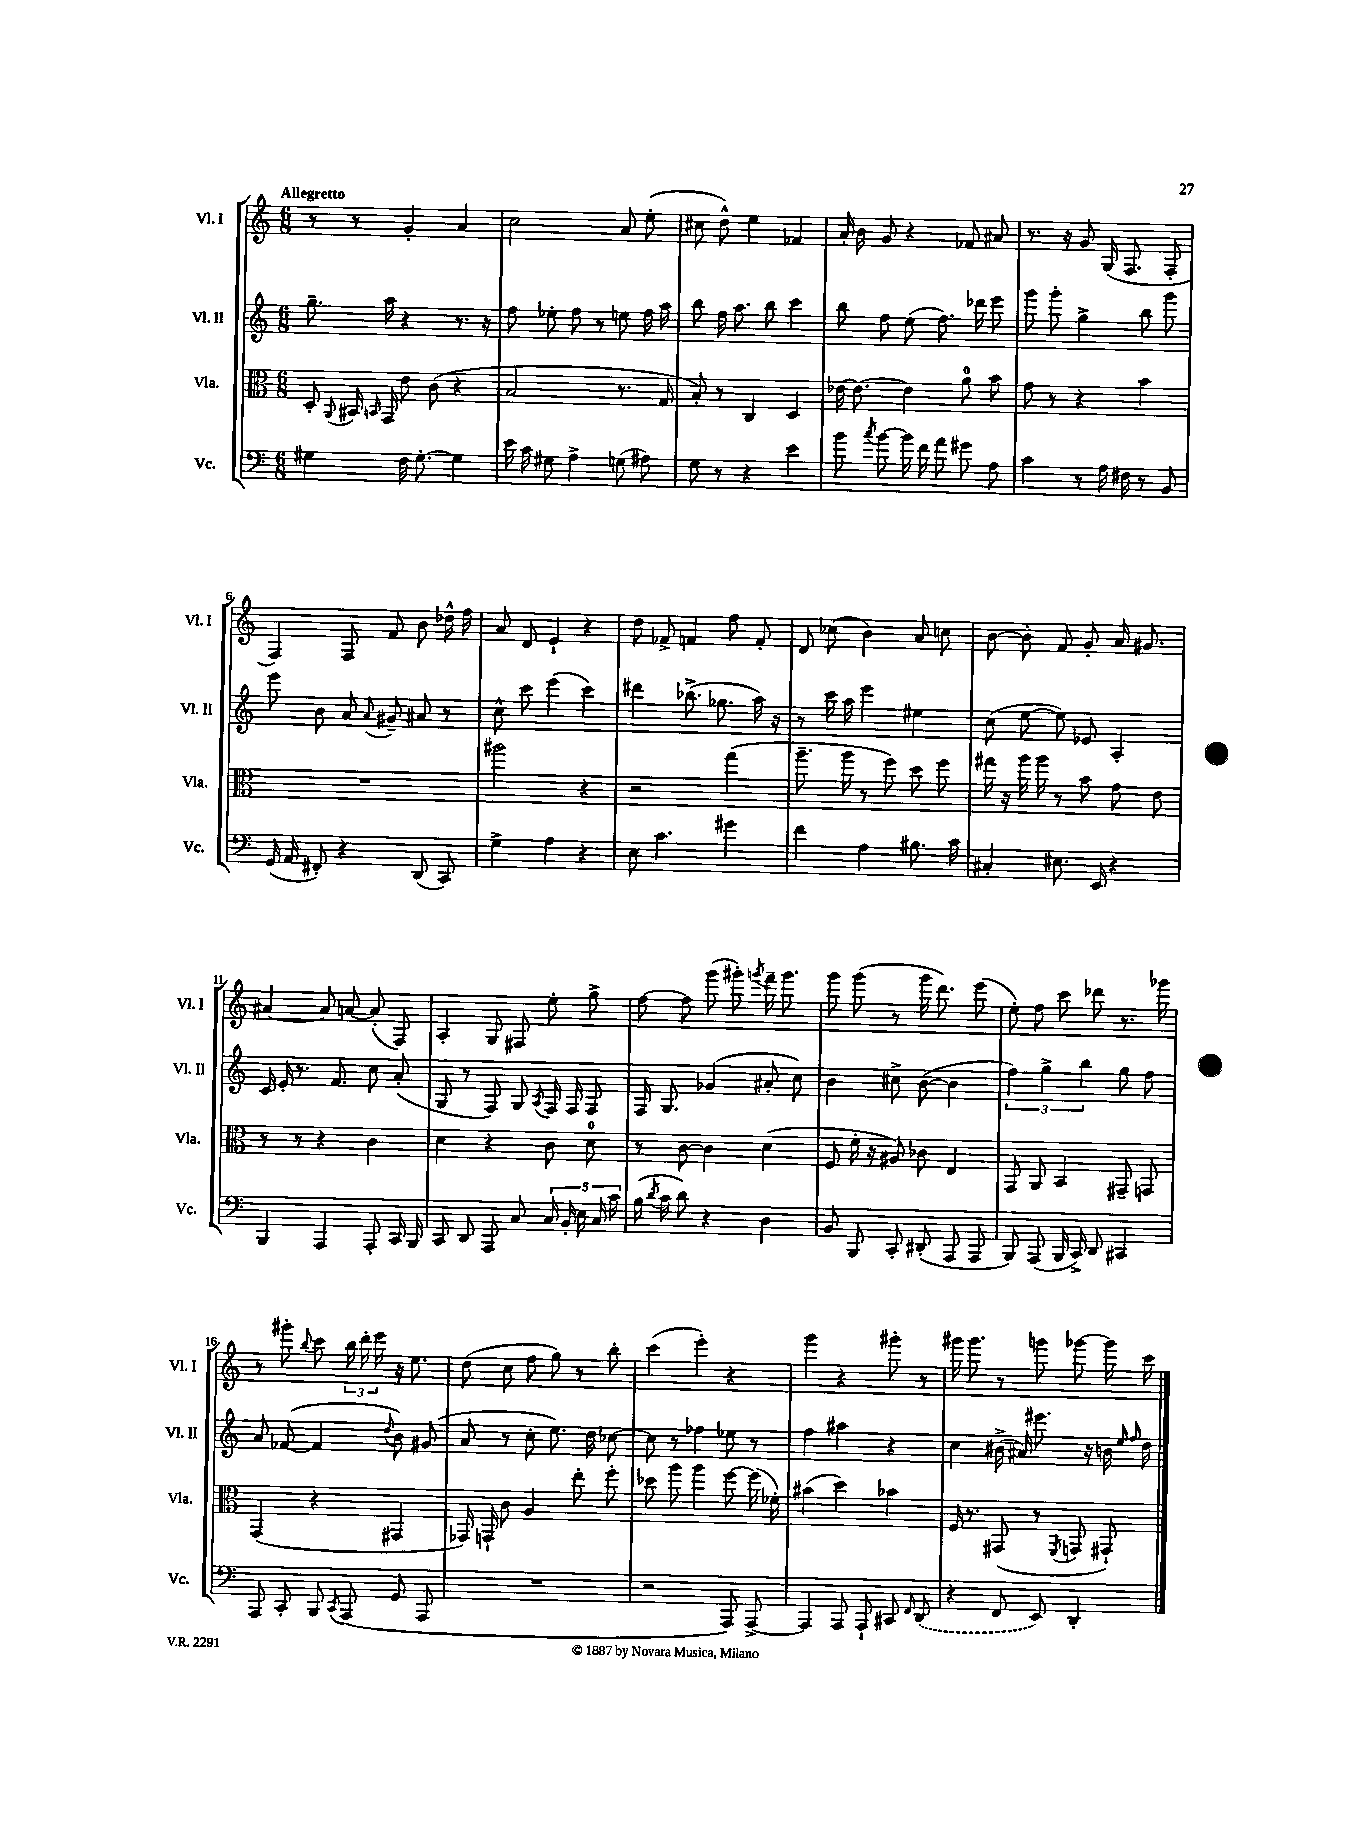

**kern	**kern	**kern	**kern
*staff4	*staff3	*staff2	*staff1
*clefF4	*clefC3	*clefG2	*clefG2
*k[]	*k[]	*k[]	*k[]
*M6/8	*M6/8	*M6/8	*M6/8
4G#	8D'	8.gg~	8r
.	8qqAA	.	.
.	16BB#	.	8r
.	16qqBB	.	.
.	16GG	16aa	.
16F	8e	4r	4g'
[8.G#'	.	.	.
.	(8c	.	.
4G#]	4r	8.r	4a
.	.	16r	.
=	=	=	=
16e	2B	8ff	2cc
16c	.	.	.
8G#	.	8ee-'	.
4A^	.	8ff	.
.	.	8r	.
(8G	8.r	8ee	8a
8A#)	.	16ff	(8ee'
.	16G	16aa	.
=	=	=	=
8G	8B')	8bb	8cc#
8r	8r	16ff	8dd^^)
.	.	8.aa	.
4r	4C	.	4ee
.	.	8bb	.
4e	4D	4ccc	4f-
=	=	=	=
8b	[16e-	8bb	16a'
.	8.e-_	.	16b
8qcc	.	.	.
[8b	.	8ff	8g
16b]	4e-]	(8ee	4r
16f	.	.	.
8a	.	8.ff)	.
8g#	8a	.	8f-
.	.	16ddd-	.
8A	8b	8eee	8a#
=	=	=	=
4c	8g	8ggg	8.r
.	8r	8ggg'	.
.	.	.	16r
8r	4r	4gg^	8g
16A	.	.	(16G
16F#	.	.	8.F
8r	4b	8bb	.
8BB	.	8ggg	8F'
=	=	=	=
(16GG	2.r	8eee	4F)
16AA	.	.	.
8FF#')	.	8b	.
4r	.	8a	8F
.	.	8qqa	.
.	.	8g#~	8f
(8DD	.	8a#	8b
8CC)	.	8r	16dd-^^
.	.	.	16ff
=	=	=	=
4G^	2aa#	8cc^^	8a
.	.	8ccc	8d
4A	.	(4eee	4e`
4r	4r	4ccc)	4r
=	=	=	=
8E	2r	4ddd#	8dd
4.c	.	.	8f-^
.	.	(8.bb-^	4f
.	.	8.gg-	.
4g#	(4gg	.	8ff
.	.	16aa)	8f'
.	.	16r	.
=	=	=	=
4f	8.aa~	8r	8d
.	.	16ccc	(8cc-
.	16aa	16aa	.
4A	8r	4eee	4b)
.	8ff)	.	.
8.B#	8dd	4ee#	8a
.	8ff	.	8cc
16c	.	.	.
=	=	=	=
4C#'	16gg#	(8cc	[8b
.	16r	.	.
.	16aa	[8ee	8b']
.	16aa	.	.
8.E#	8r	8ee])	8f
.	8b	8e-	8g'
16EE	.	.	.
4r	8g	4A'	16a
.	.	.	8.g#
.	8e	.	.
=	=	=	=
4BBB	8r	16c	[4a#
.	.	16e'	.
.	8r	8.r	.
4AAA	4r	.	8a#]
.	.	8.f	.
.	.	.	[8a
8AAA'	4c	8cc	(8a']
16CC	.	(8a'	8F)
16BBB	.	.	.
=	=	=	=
8CC	4d	8G	4A'
8DD	.	8r	.
8AAA	4r	8F)	8G
8C	.	8G	8F#
.	.	8qA	.
20C	8c	16F	8ee'
20BB'	.	.	.
.	.	16F	.
20E	.	.	.
.	8d	8F	8gg^
20C	.	.	.
20c	.	.	.
=	=	=	=
(16B	8r	16F	[8ff
8qd	.	.	.
16c	.	8.G	.
8d)	[8c	.	8ff]
4r	4c]	(4g-	(8ggg
.	.	.	8ggg#')
.	.	.	8qggg
4D	(4d	8a#'	16fff~
.	.	.	8.ggg
.	.	8cc)	.
=	=	=	=
8BB	8F	4b	8ggg
8BBB	16f'	.	(8ggg
.	16r	.	.
8CC'	8A#)	8cc#^	8r
(8DD#'	8c-	([8b	16ggg
.	.	.	8.ddd)
8AAA	4E	4b]	.
8AAA	.	.	(8eee
=	=	=	=
8BBB)	8GG	6ff)	8ee')
(8AAA	8AA	.	8ff
.	.	6gg^	.
16BBB	4BB	.	8ccc
16CC^)	.	.	.
.	.	6bb	.
8DD	.	.	8ddd-
4CC#	8GG#~	8gg	8.r
.	8GG	8ff	.
.	.	.	16ggg-
=	=	=	=
8AAA	(4GG	8a	8r
8CC'	.	([8f-	8ggg#'
.	.	.	8qqbb
8BBB	4r	4f-]	8ccc
8qCC	.	.	.
(8AAA	.	.	24bb
.	.	.	24ddd'
.	.	.	24eee
.	.	8qqdd	.
8GG	4GG#	8b)	16r
.	.	.	8.ee
8AAA	.	(8g#	.
=	=	=	=
2.r	16GG-)	8a	(8dd
.	16GG`	.	.
.	8c	8r	8cc
.	4A	8cc'	8ff
.	.	8.ee)	8gg)
.	8ee'	.	8r
.	.	16dd	.
.	8ff'	[8cc-	8bb'
=	=	=	=
2r	8dd-	8cc-]	(4ccc
.	8aa	8r	.
.	4aa	4ff-	4eee')
8AAA)	[8ff	8ee-	4r
[8AAA^	(16ff]	8r	.
.	16f-')	.	.
=	=	=	=
4AAA]	(4b#	4ff	4ggg
8AAA	4dd)	4aa#	4r
8AAA`	.	.	.
8CC#	4b-	4r	8ggg#'
16qqFF	.	.	.
(8DD	.	.	8r
=	=	=	=
4r	16F	4cc	16ggg#
.	8.r	.	8.ggg#
8FF	(8GG#	(16b#^	8r
.	.	16a#)	.
8EE)	8r	8.eee#	8ggg
.	8qFF	.	.
4DD'	8GG	.	[8ggg-
.	.	16r	.
.	8GG#`)	16b	16ggg-]
.	.	16qqee	.
.	.	16qqff	.
.	.	16dd	16ccc
==	==	==	==
*-	*-	*-	*-
